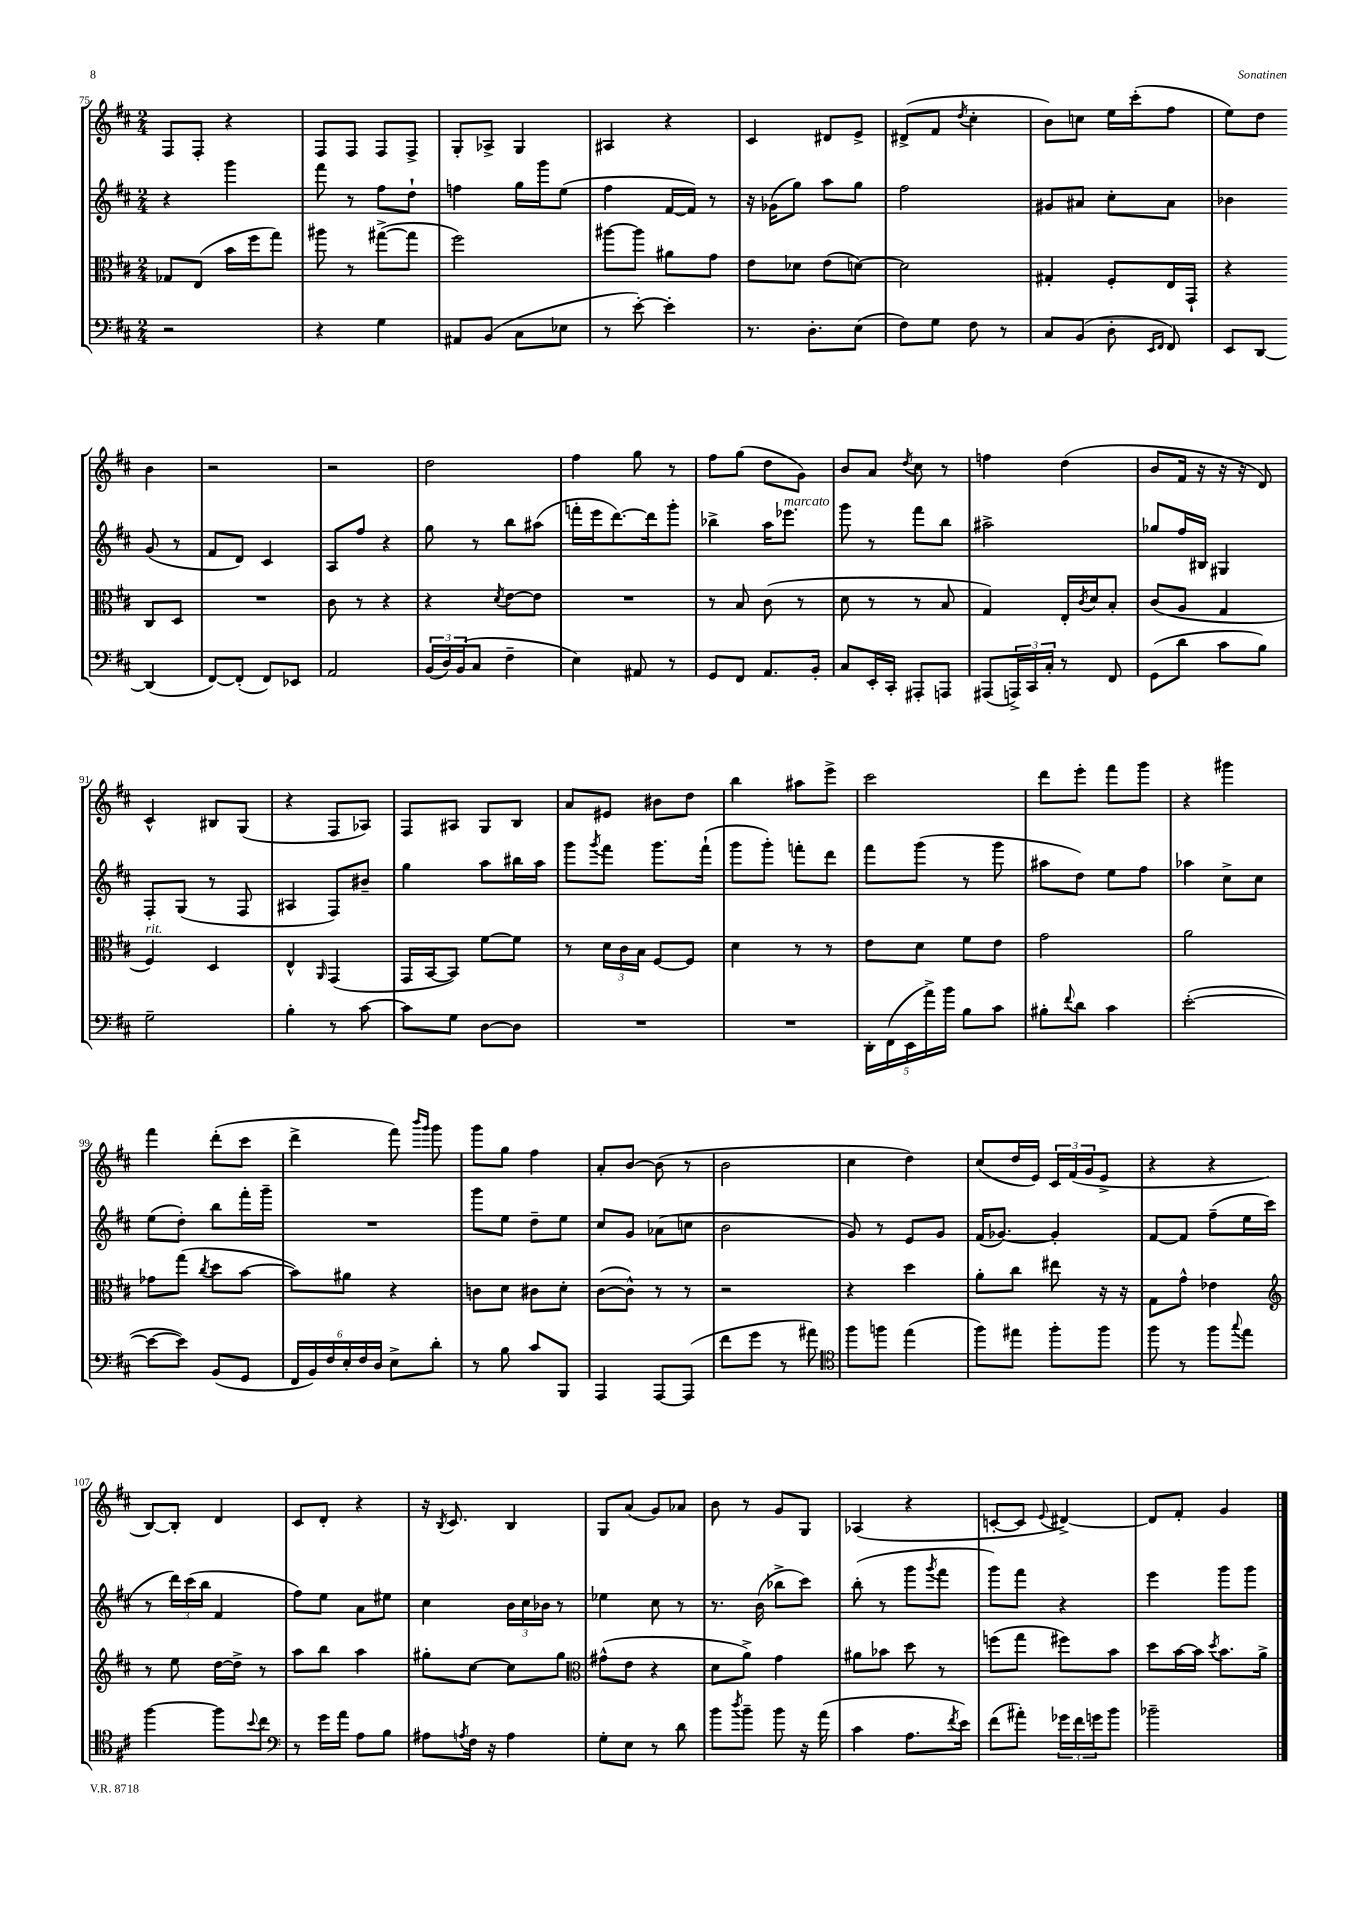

**kern	**kern	**kern	**kern
*part4	*part3	*part2	*part1
*staff4	*staff3	*staff2	*staff1
*clefF4	*clefC3	*clefG2	*clefG2
*k[f#c#]	*k[f#c#]	*k[f#c#]	*k[f#c#]
*M2/4	*M2/4	*M2/4	*M2/4
=75	=75	=75	=75
2r	8G-X/L	4r	8F#/L
.	(8E/J	.	8F#'/J
.	16b\LL	4ggg\	4r
.	16ff#\J	.	.
.	8gg\J)	.	.
=76	=76	=76	=76
4r	8aa#X\	8fff#\	8F#/L
.	8r	8r	8F#/J
4G\	([8gg#X^\L	8ff#\L	8F#/L
.	8gg#\J]	8dd`\J	8F#^/J
=77	=77	=77	=77
8AA#X/L	2ff#\)	4ffn\	8G'/L
(8BB/J	.	.	8A-X^/J
8C#\L	.	16gg\LL	4G/
.	.	16ggg\J	.
8E-X\J	.	(8ee\J	.
=78	=78	=78	=78
8r	[8aa#X\L	4ff#\	4A#X/
[8e'\)	8aa#\J]	.	.
4e'\]	8a#X\L	[16f#/LL	4r
.	.	16f#/JJ])	.
.	8g\J	8r	.
=79	=79	=79	=79
8.r	8e\L	16r	4c#/
.	.	(16g-X\KL	.
.	8d-X\J	8gg\J)	.
8.D'\L	.	.	.
.	(8e\L	8aa\L	8d#X/L
(8E\J	[8dn\J)	8gg\J	8e^/J
=80	=80	=80	=80
8F#\L)	2d\]	2ff#\	(8d#X^/L
8G\J	.	.	8f#/J
.	.	.	8qdd/
8F#\	.	.	4cc#'\
8r	.	.	.
=81	=81	=81	=81
8C#/L	4G#X'/	8g#X/L	8b\L)
(8BB/J	.	8a#X/J	8ccn\J
8D'\	8F#'/L	8cc#'\L	16ee\LL
.	.	.	(16ccc#'\J
16qqEE/LL	.	.	.
16qqFF#/JJ	.	.	.
8FF#/)	16E/L	8a#\J	8ff#\J
.	16GG`/JJ	.	.
=82	=82	=82	=82
8EE/L	4r	4b-X\	8ee\L)
[8DD/J	.	.	8dd\J
(4DD/]	8C#/L	(8g/	4b\
.	8D/J	8r	.
!!LO:LB:g=z
=83	=83	=83	=83
[8FF#/L)	2r	8f#/L	2r
(8FF#'/J]	.	8d/J)	.
8FF#/L)	.	4c#/	.
8EE-X/J	.	.	.
=84	=84	=84	=84
2AA/	8c#\	8A/L	2r
.	8r	8ff#/J	.
.	4r	4r	.
=85	=85	=85	=85
(24BB/LL	4r	8gg\	2dd\
24D/)	.	.	.
(24BB/J	.	.	.
8C#/J	.	8r	.
.	8qd/	.	.
4F#~\	[8e\L	8bb\L	.
.	8e\J]	(8aa#X\J	.
=86	=86	=86	=86
4E\)	2r	16fffn'\LL	4ff#\
.	.	16eee\J	.
.	.	[8.ddd\)	.
8AA#X/	.	.	8gg\
.	.	16ddd\k]	.
8r	.	8ggg'\J	8r
=87	=87	=87	=87
8GG/L	8r	4bb-X^\	8ff#\L
8FF#/J	8B/	.	(8gg\J
8.AA/L	(8c#\	16aa\KL	8dd\L
!	!	!LO:TX:a:i:t=marcato	!
.	.	8.eee-X\J	.
.	8r	.	8g\J)
16BB'/Jk	.	.	.
=88	=88	=88	=88
8C#/L	8d\	8ggg\	8b/L
16EE'/L	8r	8r	8a/J
16CC#'/JJ	.	.	.
.	.	.	8qdd/
8AAA#X'/L	8r	8fff#\L	8cc#\
8AAAn/J	8B/	8bb\J	8r
=89	=89	=89	=89
(8AAA#X/L	4G/)	2aa#X^\	4ffn\
24AAAn^/L)	.	.	.
24CC#/	.	.	.
24C#'/JJ	.	.	.
8r	16E'/LL	.	(4dd\
.	8qc#/	.	.
.	16d/J	.	.
8FF#/	8B'/J	.	.
=90	=90	=90	=90
(8GG\L	(8c#/L	8gg-X/L	8b/L
8d\J	8A/J	16ff#/L	16f#/Jk
.	.	16B#X/JJ	16r
8c#\L	4G/	4G#X/	16r
.	.	.	16r
8B\J)	.	.	8d/)
!!LO:LB:g=z
=91	=91	=91	=91
!	!LO:TX:a:i:t=rit.	!	!
2G~\	4F#/)	8F#'/L	4c#^^/
.	.	(8G/J	.
.	4D/	8r	8B#X/L
.	.	8F#/	(8G/J
=92	=92	=92	=92
4B'\	4E^^/	4A#X/	4r
.	16qqAA/	.	.
8r	(4GG/	8F#/L)	8F#/L
[8c#\	.	8b#X~/J	8A-X/J)
=93	=93	=93	=93
8c#\L]	16GG/LL	4gg\	8F#/L
.	[16BB/J	.	.
8G\J	8BB/J])	.	8A#X/J
[8D\L	[8f#\L	8aa\L	8G/L
8D\J]	8f#\J]	16bb#X\L	8B/J
.	.	16aa\JJ	.
=94	=94	=94	=94
2r	8r	8ggg\L	8a/L
.	.	8qggg/	.
.	24d\LL	8fff#\J	8e#X/J
.	24c#\	.	.
.	24B\JJ	.	.
.	[8F#/L	8.ggg\L	8b#X\L
.	8F#/J]	.	8dd\J
.	.	(16fff#`\Jk	.
=95	=95	=95	=95
2r	4d\	8ggg\L	4bb\
.	.	8ggg'\J)	.
.	8r	8fffn'\L	8aa#X\L
.	8r	8ddd\J	8eee^\J
=96	=96	=96	=96
20DD'\LL	8e\L	8fff#\L	2ccc#\
(20FF#\	.	.	.
20EE\	.	.	.
.	8d\J	(8ggg\J	.
20a^\)	.	.	.
20b\JJ	.	.	.
8B\L	8f#\L	8r	.
8c#\J	8e\J	8ggg\	.
=97	=97	=97	=97
8B#X'\L	2g\	8aa#X\L	8ddd\L
8qqf#/	.	.	.
8d\J	.	8dd\J)	8eee'\J
4c#\	.	8ee\L	8fff#\L
.	.	8ff#\J	8ggg\J
=98	=98	=98	=98
([2e'\	2a\	4aa-X\	4r
.	.	8cc#^\L	4ggg#X\
.	.	8cc#\J	.
!!LO:LB:g=z
=99	=99	=99	=99
8e\L_	8g-X\L	(8ee\L	4fff#\
8e\J])	(8gg\J	8dd'\J)	.
.	8qcc#/	.	.
(8BB/L	8dd\L	8bb\L	(8ddd'\L
8GG/J	[8b\J	16fff#'\L	8ccc#\J
.	.	16ggg~\JJ	.
=100	=100	=100	=100
24FF#/LL	8b\L])	2r	4ddd^\
24BB/)	.	.	.
24F#/	.	.	.
24E'/	8a#X\J	.	.
24F#/	.	.	.
24D/JJ	.	.	.
8E^\L	4r	.	8fff#\)
.	.	.	16qqbbb/LL
.	.	.	16qqggg/JJ
8d'\J	.	.	8ggg\
=101	=101	=101	=101
8r	8cn\L	8ggg\L	8ggg\L
8B\	8d\J	8ee\J	8gg\J
8c#/L	8c#X\L	8dd~\L	4ff#\
8BBB/J	8d'\J	8ee\J	.
=102	=102	=102	=102
4AAA/	([8c#\L	8cc#/L	8a'/L
.	8c#^^\J])	8g/J	[8b/J
[8AAA/L	8r	(8a-X\L	(8b\]
(8AAA/J]	8r	8ccn\J	8r
=103	=103	=103	=103
8f#\L	2r	2b\	2b\
8g\J	.	.	.
8r	.	.	.
8a#X\)	.	.	.
=104	=104	=104	=104
*clefC4	*	*	*
8ff#\L	4r	8g/)	4cc#\
8ffn\J	.	8r	.
(4ee\	4dd\	8e/L	4dd\)
.	.	8g/J	.
=105	=105	=105	=105
8ff#\L)	8a'\L	(16f#/KL	(8cc#/L
.	.	[8.g-X/J)	.
8ee#X\J	8cc#\J	.	16dd/L
.	.	.	16e/JJ)
8ff#'\L	8ee#X\	4g-'/]	24c#/LL
.	.	.	(24f#/
.	.	.	24g/J
8ff#\J	16r	.	8e^/J
.	16r	.	.
=106	=106	=106	=106
8ff#\	8G\L	[8f#/L	4r
8r	8g^^\J	8f#/J]	.
8ff#\L	4e-X\	(8ff#~\L	4r
8qqgg/	.	.	.
8ee\J	.	16ee\L	.
.	.	16ccc#\JJ	.
!!LO:LB:g=z
=107	=107	=107	=107
*	*clefG2	*	*
[4ff#\	8r	8r	[8B/L)
.	8ee\	24ddd\LL)	8B'/J]
.	.	(24ccc#\	.
.	.	24bb\JJ	.
8ff#\L]	[16dd\LL	4f#/	4d/
.	16dd^\JJ]	.	.
8qqb/	.	.	.
8cc#\J	8r	.	.
=108	=108	=108	=108
*clefF4	*	*	*
8r	8aa\L	8ff#\L)	8c#/L
16g\LL	8bb\J	8ee\J	8d'/J
16a\JJ	.	.	.
8A\L	4aa\	8a\L	4r
8B\J	.	8ee#X\J	.
=109	=109	=109	=109
8A#X\L	8gg#X'\L	4cc#\	16r
.	.	.	8qB/
.	.	.	8.c#/
8qAn/	.	.	.
16F#\Jk	[8cc#\J	.	.
16r	.	.	.
4A\	8cc#\L]	24b\LL	4B/
.	.	24cc#\	.
.	.	24b-X\JJ	.
.	8gg#\J	8r	.
=110	=110	=110	=110
*	*clefC3	*	*
8G'\L	(8g#X^^\L	4ee-X\	8G/L
8E\J	8e\J	.	(8a/J
8r	4r	8cc#\	8g/L)
8d\	.	8r	8a-X/J
=111	=111	=111	=111
8b\L	8d\L	8.r	8b\
8qdd/	.	.	.
8b~\J	8a^\J)	.	8r
.	.	(16b\	.
8b\	4g\	8bb-X^\L	8g/L
16r	.	8ccc#\J)	8G/J
(16a\	.	.	.
=112	=112	=112	=112
4c#\	8a#X\L	(8bb'\	(4A-X/
.	8b-X\J	8r	.
8.A\L	8dd\	8ggg\L	4r
.	.	8qggg/	.
.	8r	8fff#\J	.
8qf#/	.	.	.
16e\Jk)	.	.	.
=113	=113	=113	=113
(8f#\L	(8ffn\L	8ggg\L)	[8cn'/L
8a#X'\J)	8gg\J	8fff#\J	8c/J]
.	.	.	8qqe/
24g-X\LL	8ff#X\L)	4r	[4d#X^/)
24f#\	.	.	.
24gn\J	.	.	.
8b\J	8b\J	.	.
=114	=114	=114	=114
2b-X~\	8dd\L	4eee\	8d#/L]
.	[16b\L	.	8f#'/J
.	16b\JJ]	.	.
.	8qdd/	.	.
.	8.b\L	8ggg\L	4g/
.	.	8ggg\J	.
.	16a^\Jk	.	.
==	==	==	==
*-	*-	*-	*-
